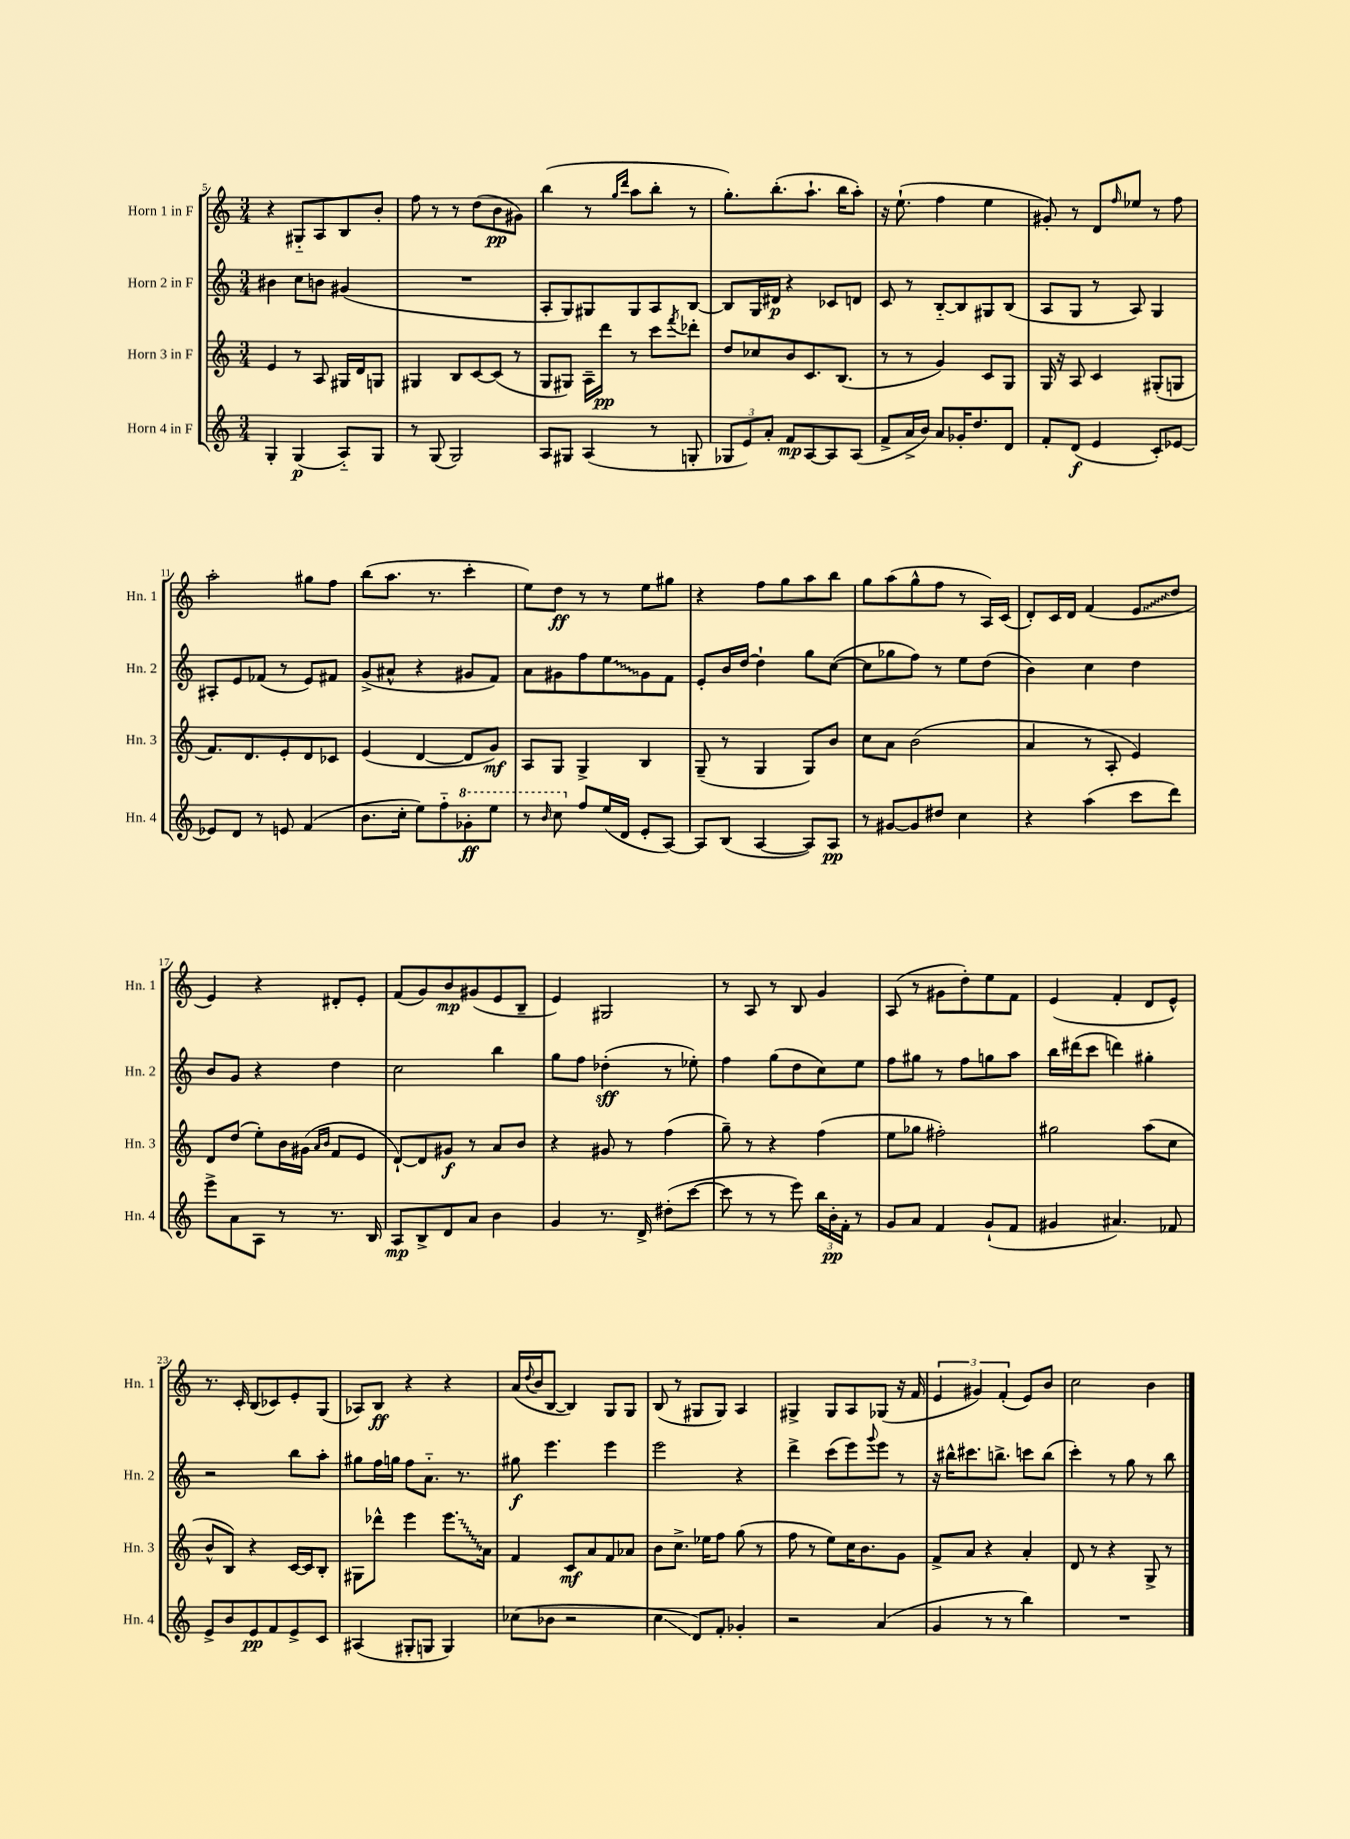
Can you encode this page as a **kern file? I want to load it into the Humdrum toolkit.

**kern	**kern	**kern	**kern
*staff4	*staff3	*staff2	*staff1
*clefG2	*clefG2	*clefG2	*clefG2
*k[]	*k[]	*k[]	*k[]
*M3/4	*M3/4	*M3/4	*M3/4
4G'	4e	4b#	4r
(4G	8r	8cc	8G#'~
.	8A	8b	8A
8A'~)	16G#	(4g#	8B
.	16d	.	.
8G	8G	.	8b'
=	=	=	=
8r	4G#	2.r	8ff
(8G	.	.	8r
2G)	8B	.	8r
.	[8c	.	(8dd
.	(8c]	.	8b
.	8r	.	8g#)
=	=	=	=
8A	8G	8A'	(4bb
8G#	8G#)	8G)	.
(4A	16A~	8G#	8r
.	16ddd	.	.
.	.	.	16qqgg
.	.	.	16qqddd
.	8r	8G#	8aa
8r	8ccc	8A	8bb'
.	8qfff	.	.
8G'	8ddd-'	[8B	8r
=	=	=	=
12G-	8dd	8B]	8.gg')
12e)	.	.	.
.	8cc-	16G	.
12a'	.	.	.
.	.	16d#	(8.bb'
8f	8b	4r	.
[8A	8.c	.	8.aa`
8A]	.	8c-	.
.	(8.B	.	16bb
(8A	.	8d	8aa')
=	=	=	=
8f^	8r	8c	16r
.	.	.	(8.ee`
16a^	8r	8r	.
16b)	.	.	.
8a	4g)	[8B'~	4ff
16g-'	.	8B]	.
8.dd	.	.	.
.	8c	8G#	4ee
8d	8G	(8B	.
=	=	=	=
8f'	16G	8A	8g#')
.	16r	.	.
(8d	8A	8G	8r
4e	4c	8r	8d
.	.	.	16qqff
.	.	8A)	8ee-
8c')	(8G#'	4G	8r
[8e-	8G	.	8ff
=	=	=	=
8e-]	8.f)	8A#'	2aa'
8d	.	8e	.
.	8.d	.	.
8r	.	(8f-	.
8e	8e'	8r	.
(4f	8d	8e)	8gg#
.	8c-	8f#	8ff
=	=	=	=
8.b	(4e	(8g^	(8bb
.	.	8a#^^	8.aa
16cc'	.	.	.
8ee)	[4d	4r	.
.	.	.	8.r
8ff'~	.	.	.
8gg-'	8d]	8g#	4ccc'
8eee	8g)	8f)	.
=	=	=	=
8r	8A	8a	8ee)
16qqbb	.	.	.
8ccc	8G	8g#	8dd
8ff	4G^	8ff	8r
(16ee	.	8ee	8r
16d	.	.	.
8e'	4B	8g#	8ee
[8A)	.	8f	8gg#
=	=	=	=
8A]	(8G~	8e'	4r
(8B	8r	16b	.
.	.	[16dd	.
[4A	4G	4dd`]	8ff
.	.	.	8gg
8A])	8G)	8gg	8aa
8A	8b	([8cc	8bb
=	=	=	=
8r	8cc	8cc]	8gg
[8g#	8a	8gg-	(8aa
8g#]	(2b	8ff)	8gg^^
8dd#	.	8r	8ff
4cc	.	8ee	8r
.	.	(8dd	16A)
.	.	.	(16c
=	=	=	=
4r	4a	4b)	8d')
.	.	.	16c
.	.	.	16d
(4aa	8r	4cc	(4f
.	8A'	.	.
8ccc	4e)	4dd	8e
8ddd)	.	.	8dd
=	=	=	=
8eee^	8d	8b	4e)
8a	(8dd	8g	.
8A	8ee')	4r	4r
8r	16b	.	.
.	(16g#	.	.
.	16qqa	.	.
.	16qqb	.	.
8.r	8f	4dd	8d#'
.	8e	.	8e'
16B	.	.	.
=	=	=	=
8A	[8d`)	2cc	(8f
8B^	8d]	.	8g)
8d	8g#	.	8b
8a	8r	.	(8g#
4b	8a	4bb	8e
.	8b	.	8B~
=	=	=	=
4g	4r	8gg	4e)
.	.	8ff	.
8.r	8g#	(4dd-'	2G#
.	8r	.	.
16d^	.	.	.
(8dd#'	(4ff	8r	.
[8ccc	.	8ee-')	.
=	=	=	=
8ccc]	8gg~)	4ff	8r
8r	8r	.	8A
8r	4r	(8gg	8r
8eee)	.	8dd	8B
24bb	(4ff	8cc)	4g
24b'	.	.	.
24f'	.	.	.
8r	.	8ee	.
=	=	=	=
8g	8ee	8ff	(8A
8a	8gg-	8gg#	8r
4f	2ff#')	8r	8g#
.	.	8ff	8dd')
(8g`	.	8gg	8ee
8f	.	8aa	8f
=	=	=	=
4g#	2gg#	16bb	(4e
.	.	(16ddd#	.
.	.	8ccc	.
4.a#)	.	4ddd)	4f'
.	(8aa	4gg#'	8d
8f-	8cc	.	8e^^)
=	=	=	=
8e^	8b^^	2r	8.r
8b	8B)	.	.
.	.	.	16c'
8e	4r	.	(8B
8f	.	.	8c-)
8e^	[16c	8bb	8e'
.	16c]	.	.
8c	8B'	8aa'	(8G
=	=	=	=
(4A#	8G#	8gg#	8A-)
.	8ddd-^^	16ff	8B
.	.	16gg	.
8G#'	4eee	8ff	4r
8G	.	8.a'~	.
4G)	8.eee	.	4r
.	.	8.r	.
.	16a	.	.
=	=	=	=
(8cc-	4f	8gg#	(16a
.	.	.	8qqdd
.	.	.	16b
8b-	.	4.eee	[8B
2r	8c	.	4B])
.	8a	.	.
.	8f	4eee	8G
.	8a-	.	8G
=	=	=	=
4cc	8b	2eee	(8B
.	8.cc^	.	8r
8d)	.	.	8G#
.	16ee-	.	.
8f'	8ff	.	8G#)
4g-'	(8gg	4r	4A
.	8r	.	.
=	=	=	=
2r	8ff	4ddd^	4G#^
.	8r	.	.
.	8ee)	(8ccc	8G#
.	16cc	8eee)	8A
.	8.b	.	.
.	.	8qqggg	.
(4a	.	8eee	(8G-
.	8g	8r	16r
.	.	.	16f
=	=	=	=
4g	8f^	16r	6e
.	.	16bb#^^	.
.	8a	8.ccc#	.
.	.	.	6g#)
8r	4r	.	.
.	.	8.bb^	.
.	.	.	(6f'
8r	.	.	.
4bb)	4a'	8ccc	8e)
.	.	(8bb	8b
=	=	=	=
2.r	8d	4ccc')	2cc
.	8r	.	.
.	4r	8r	.
.	.	8gg	.
.	8G^	8r	4b
.	8r	8bb	.
==	==	==	==
*-	*-	*-	*-
